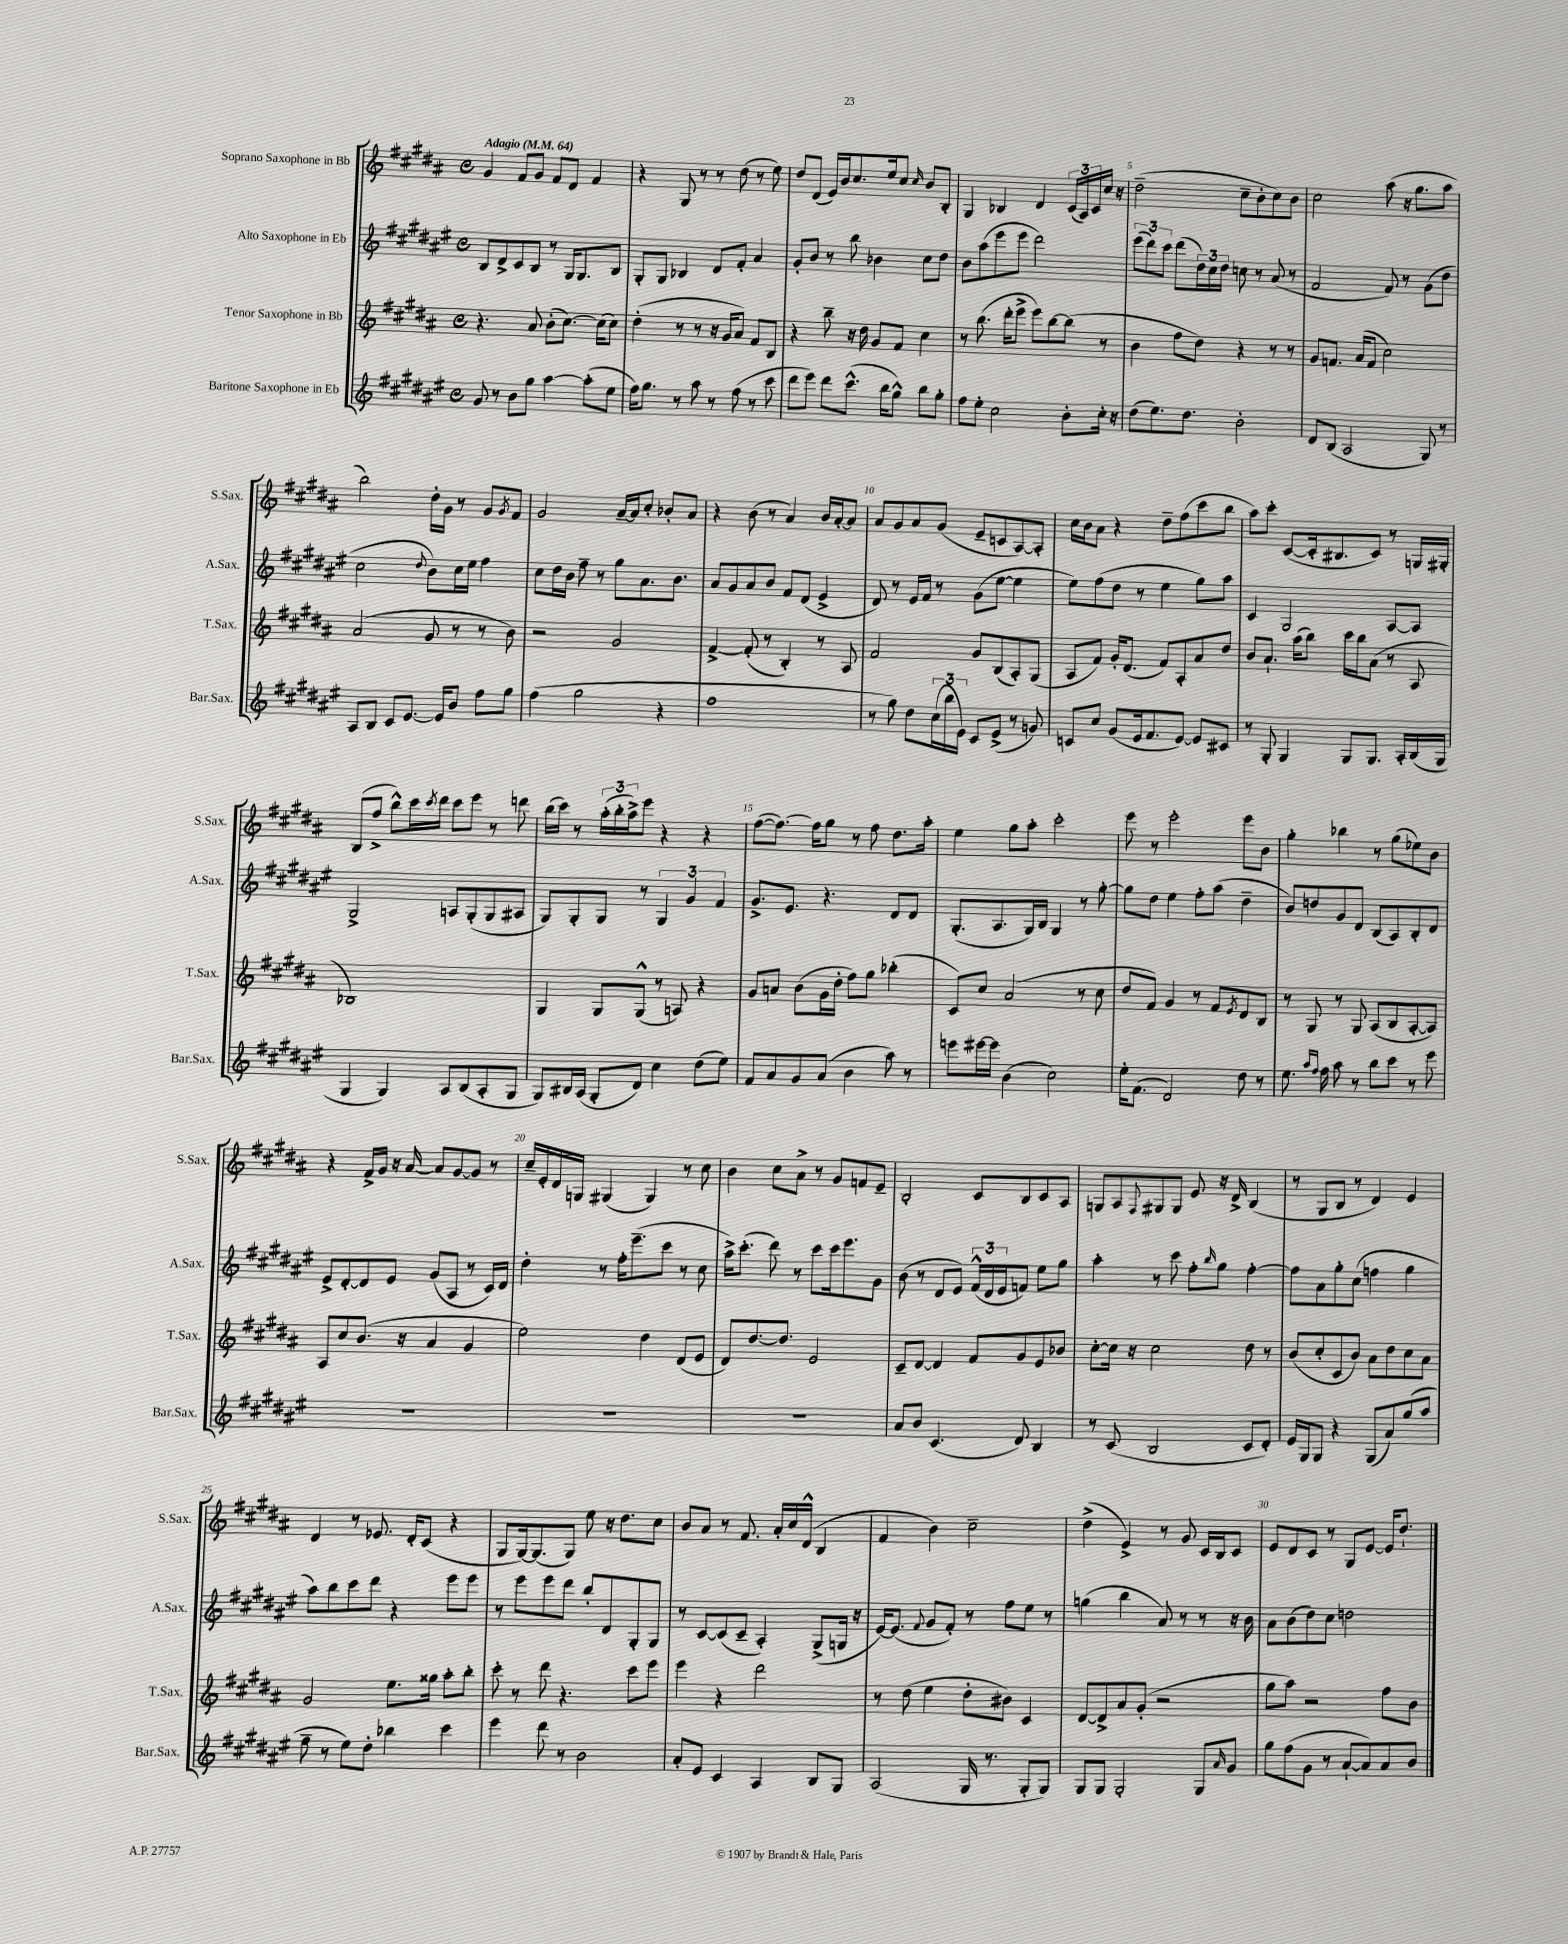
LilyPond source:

<<
\new StaffGroup <<
\new Staff = "s0" \with { instrumentName = "Soprano Saxophone in Bb" shortInstrumentName = "S.Sax." } {
    \clef treble \key b \major \defaultTimeSignature \time 4/4 \tempo "Adagio" 4 = 64
    gis'4 fis'8 gis'8 fis'8 dis'8 fis'4 |
    r4 gis8 r8 r8 dis''8( r8 e''8) |
    dis''8 dis'8( e'16) b'16 cis''8. e''16 cis''8 \grace { cis''16 } b'8 b8-. |
    gis4 bes4 dis'4 \tuplet 3/2 { cis'16( ais16) cis'16 } cis''16 r16 |
    dis''2--( cis''8-- b'8-. cis''8) b'8 |
    cis''2 ais''8( r16 gis''8. ais''8 |
    b''2) dis''16-. gis'16 r8 gis'8 \acciaccatura { gis'8 } fis'8 |
    gis'2 ais'16~-- ais'16 cis''8-. bes'8-. ais'8 |
    r4 b'8( r8 ais'4) b'16 ais'16~-. ais'8 |
    ais'8 gis'8 ais'8 gis'8( e'8-- c'8 ais8~) ais8-. |
    cis''16 b'16 ais'8 r4 dis''8-- fis''8( cis'''8 b''8 |
    ais''8) cis'''8-. cis'8~( cis'16-. bis8. cis'8) r8 g16 gis16-. |
    b8( fis''8-> b''8-^) cis'''16 \acciaccatura { cis'''8 } dis'''16 cis'''8 e'''8 r8 d'''8 |
    b''16( cis'''16) r8 \tuplet 3/2 { ais''16-.( b''16-. ais''16->) } e'''8 r4 r4 |
    fis''8~( fis''8.~) fis''16 gis''8 r8 fis''8 dis''8. ais''16-. |
    e''4 gis''8 ais''8-. cis'''2-. |
    e'''8 r8 e'''2-. e'''8 b'8 |
    gis''4-. bes''4 r8 gis''8( ees''8) b'8 |
    r4 fis'16-> gis'16 r16 ais'16~ ais'8 gis'8~ gis'8 r8 |
    cis''16-- e'16-. dis'16 g16 gis4( gis4) r8 cis''8 |
    b'4 cis''8 ais'8-> r8 gis'8 f'8 e'8-- |
    b2-. cis'8 b8 cis'8 ais8 |
    g8 ais8 \appoggiatura { fis8 } gis8 gis8 e'8 r16 dis'16-> b4( |
    r8 gis8 b8 r8 dis'4) e'4 |
    dis'4 r8 ees'8. dis'16-. cis'8( r4 |
    gis8 gis16~) gis8.( gis8) e''8 r16 dis''8. cis''8 |
    b'8 ais'8 r8 fis'8. ais'16-. cis''16 dis'16-^( b4 |
    fis'4 b'4) cis''2-- |
    dis''4->( e'4->) r8 gis'8 cis'16 b16 cis'8 |
    e'8 dis'8 cis'8 r8 gis8 e'8~ e'16 dis''8.-! \bar "|." |
}
\new Staff = "s1" \with { instrumentName = "Alto Saxophone in Eb" shortInstrumentName = "A.Sax." } {
    \clef treble \key fis \major \defaultTimeSignature \time 4/4
    b8 dis'8-> cis'8 b8 r8 gis16 gis8. b8 |
    gis8-. gis8 bes4 dis'8 fis'8-. ais'4 |
    gis'8-. b'8 r8 b''8 bes'4 cis''8 dis''8 |
    b'8 ais''8( eis'''8 eis'''8 dis'''2) |
    \tuplet 3/2 { eis'''8( dis'''8) cis'''8 } dis'''8( \tuplet 3/2 { dis''16) cis''16 dis''16 } c''8 r8 ais'8( r8 |
    fis'2 fis'8) r8 gis'8( dis''8 |
    cis''2 \appoggiatura { dis''8 } b'8) cis''16 eis''16 fis''4 |
    cis''8 dis''16 b'16 fis''8-- r8 gis''8 ais'8. b'8. |
    ais'8 gis'8 ais'8 b'8 fis'8 dis'8( eis'4-> |
    dis'8) r8 eis'16 fis'16 r8 gis'8( eis''8~ eis''4 |
    eis''8) fis''8( dis''8 r8 eis''4 gis''8) ais''8 |
    cis'4 gis2 ais8~ ais8 |
    gis2-> a8 gis8-.( gis8 ais8 |
    gis8) gis8-. gis8 r8 \tuplet 3/2 { gis4 gis'4 fis'4 } |
    gis'8.-> eis'8. r4. dis'8 dis'8 |
    gis8.-.( ais8. gis16) b16 gis4 r8 gis''8~-. |
    gis''8 dis''8 eis''4 fis''8-. ais''8( dis''4-- |
    b'8) d''8 gis'8 dis'8 b8( ais8) b8-. dis'8 |
    eis'8-> dis'8~-. dis'8 eis'8 gis'8( ais8 r8 cis'16) dis'16 |
    dis''4-. r8 fis''16-. eis'''8.--( cis'''8 r8 cis''8 |
    ais''16->) cis'''8.-.( dis'''8) r8 cis'''8 cis'''16 eis'''8. gis'8 |
    b'8( r8 dis'8 eis'8) \tuplet 3/2 { fis'16-^( dis'16 eis'16 } f'8) eis''8 gis''8 |
    ais''4-. r8 cis'''8 fis''8-. \grace { b''16 } gis''8 fis''4~-. |
    fis''8 ais'8 gis''8-. cis''8( f''4 gis''4 |
    ais''8) b''8 cis'''8 dis'''8 r4 eis'''8 eis'''8 |
    r8 eis'''8 eis'''8 dis'''8 b''8-. dis'8 gis8-. gis8 |
    r8 cis'8~ cis'8( cis'8-- ais4-.) gis8->( g16 r16 |
    eis'16~) eis'8.( \appoggiatura { fis'8 } gis'8 fis'8-.) r8 fis''8 eis''8 r8 |
    g''4( b''4 ais'8) r8 r8 r16 b'16 |
    ais'8 b'8( dis''8) cis''8 d''2 \bar "|." |
}
\new Staff = "s2" \with { instrumentName = "Tenor Saxophone in Bb" shortInstrumentName = "T.Sax." } {
    \clef treble \key b \major \defaultTimeSignature \time 4/4
    r4. ais'8 b'8-.( cis''8.~) cis''16( cis''8) |
    dis''4-.( r8 r8 r16 gis'16 ais'8) fis'8 b8 |
    r4 b''8-- r16 dis''16 gis'8 fis'8 cis''4 |
    r8 b''8.( dis'''16-. e'''8-> e'''8) b''8~ b''8( r8 |
    b'4 fis''8 dis''8) r4 r8 r8 |
    gis'8 f'8. ais'16( f'8 cis''2) |
    ais'2( gis'8 r8 r8 b'8) |
    r2 gis'2 |
    fis'4~-> fis'8-.( r8 b4-.) r8 ais8 |
    fis'2 gis'8 b8( ais8-.) gis8( |
    ais8 fis'8) gis'16-. dis'8.( fis'8) ais8-. ais'8 dis''8 |
    b'8 ais'8.-! ais''16( b''8) cis'''16 b''16 ais'8( r8 ais8 |
    bes1) |
    gis4 gis8 gis8-^( r8 a8) r4 |
    gis'8 a'8 b'8( gis'16 dis''16-. fis''8) gis''8 bes''4-.( |
    cis'8) cis''8 ais'2( r8 cis''8 |
    dis''8 fis'8) gis'4 r8 fis'8 \acciaccatura { e'8 } dis'8 b8 |
    r8 gis8 r8 gis8 ais8( b8 ais8~-. ais8) |
    ais8 cis''8 b'8.( r16 ais'4 gis'4 |
    e''2) dis''4 dis'8( e'8 |
    dis'8) dis''8.~ dis''8. e'2 |
    cis'8-- dis'8~ dis'4 fis'8 gis'8 e'8 bes'8 |
    cis''8~-. cis''16 r16 cis''2 dis''8 r8 |
    b'8( cis''8-. cis'8 b'8) ais'8 dis''8 cis''8 ais'8 |
    gis'2 e''8. gisis''16 ais''8-. b''8-. |
    cis'''8-. r8 dis'''8 r4. cis'''8 e'''8 |
    e'''4 r4 dis'''2 |
    r8 dis''8( e''4 dis''8-. bis'8) cis'4 |
    dis'8~ dis'8-> ais'8 gis'8-.( r2 |
    gis''8 ais''8) r2 fis''8 b'8 \bar "|." |
}
\new Staff = "s3" \with { instrumentName = "Baritone Saxophone in Eb" shortInstrumentName = "Bar.Sax." } {
    \clef treble \key fis \major \defaultTimeSignature \time 4/4
    gis'8 r8 b'8 gis''8 ais''4~ ais''8-.( eis''8 |
    fis''16) gis''8. r8 ais''8 r8 fis''8( r8 cis'''8 |
    dis'''8 eis'''8) dis'''8 cis'''8.-^( b''16 gis''8-^) b''8 gis''8-. |
    fis''8 eis''8-. cis''2 b'8-. cis''16-. r16 |
    dis''8( eis''8.) dis''8. b'2-. |
    dis'8 b8( ais2 gis8) r8 |
    ais8 b8 cis'8 eis'8.~ eis'16 b'8 fis''8 gis''8 |
    fis''4( gis''2 r4 |
    fis''1 |
    r8 gis''8) dis''8 \tuplet 3/2 { cis''16( b''16 eis'16) } cis'8 eis'8->( r8 g'8) |
    c'8 cis''8 gis'8( eis'16 fis'8. eis'8~) eis'8 cis'8 |
    r8 gis8-. gis4 gis8 gis8. ais16-. b16( gis16 |
    gis4 gis4) ais8 b8( ais8-. gis8 |
    gis8) bis16 ais16( gis8-. dis'8) cis''4 dis''8( eis''8) |
    fis'8 ais'8 gis'8 ais'8( b'4 ais''8) r8 |
    e'''8 eis'''16~ eis'''16 b'4( cis''2) |
    eis''16-. fis'8.( dis'2) dis''8 r8 |
    eis''8. \grace { ais''16 fis''16 } fis''16 ais''8 r8 b''8 cis'''8 r8 eis'''8 |
    R1 |
    R1 |
    R1 |
    ais'8 b'8 cis'4.( dis'8) b4 |
    r8 cis'8( b2 cis'8 dis'8-.) |
    eis'16 gis16 gis8 r4 gis8( ais'8) gis''8( ais''8 |
    fis''8-- r8 eis''8) dis''8-. bes''4 cis'''4 |
    eis'''4 dis'''8 r8 b'2 |
    ais'8-. eis'8 cis'4 ais4 b8 gis8 |
    ais2( gis16 r8. gis8-. gis8) |
    gis8 gis8 gis2-. gis8 \grace { ais'16 } gis'8 |
    gis''8 fis''8( gis'8 r8 ais'8~-! ais'8) ais'8 b'8 \bar "|." |
}
>>
>>
\layout { \context { \Score \override BarNumber.break-visibility = ##(#f #t #t) barNumberVisibility = #(every-nth-bar-number-visible 5) } }
